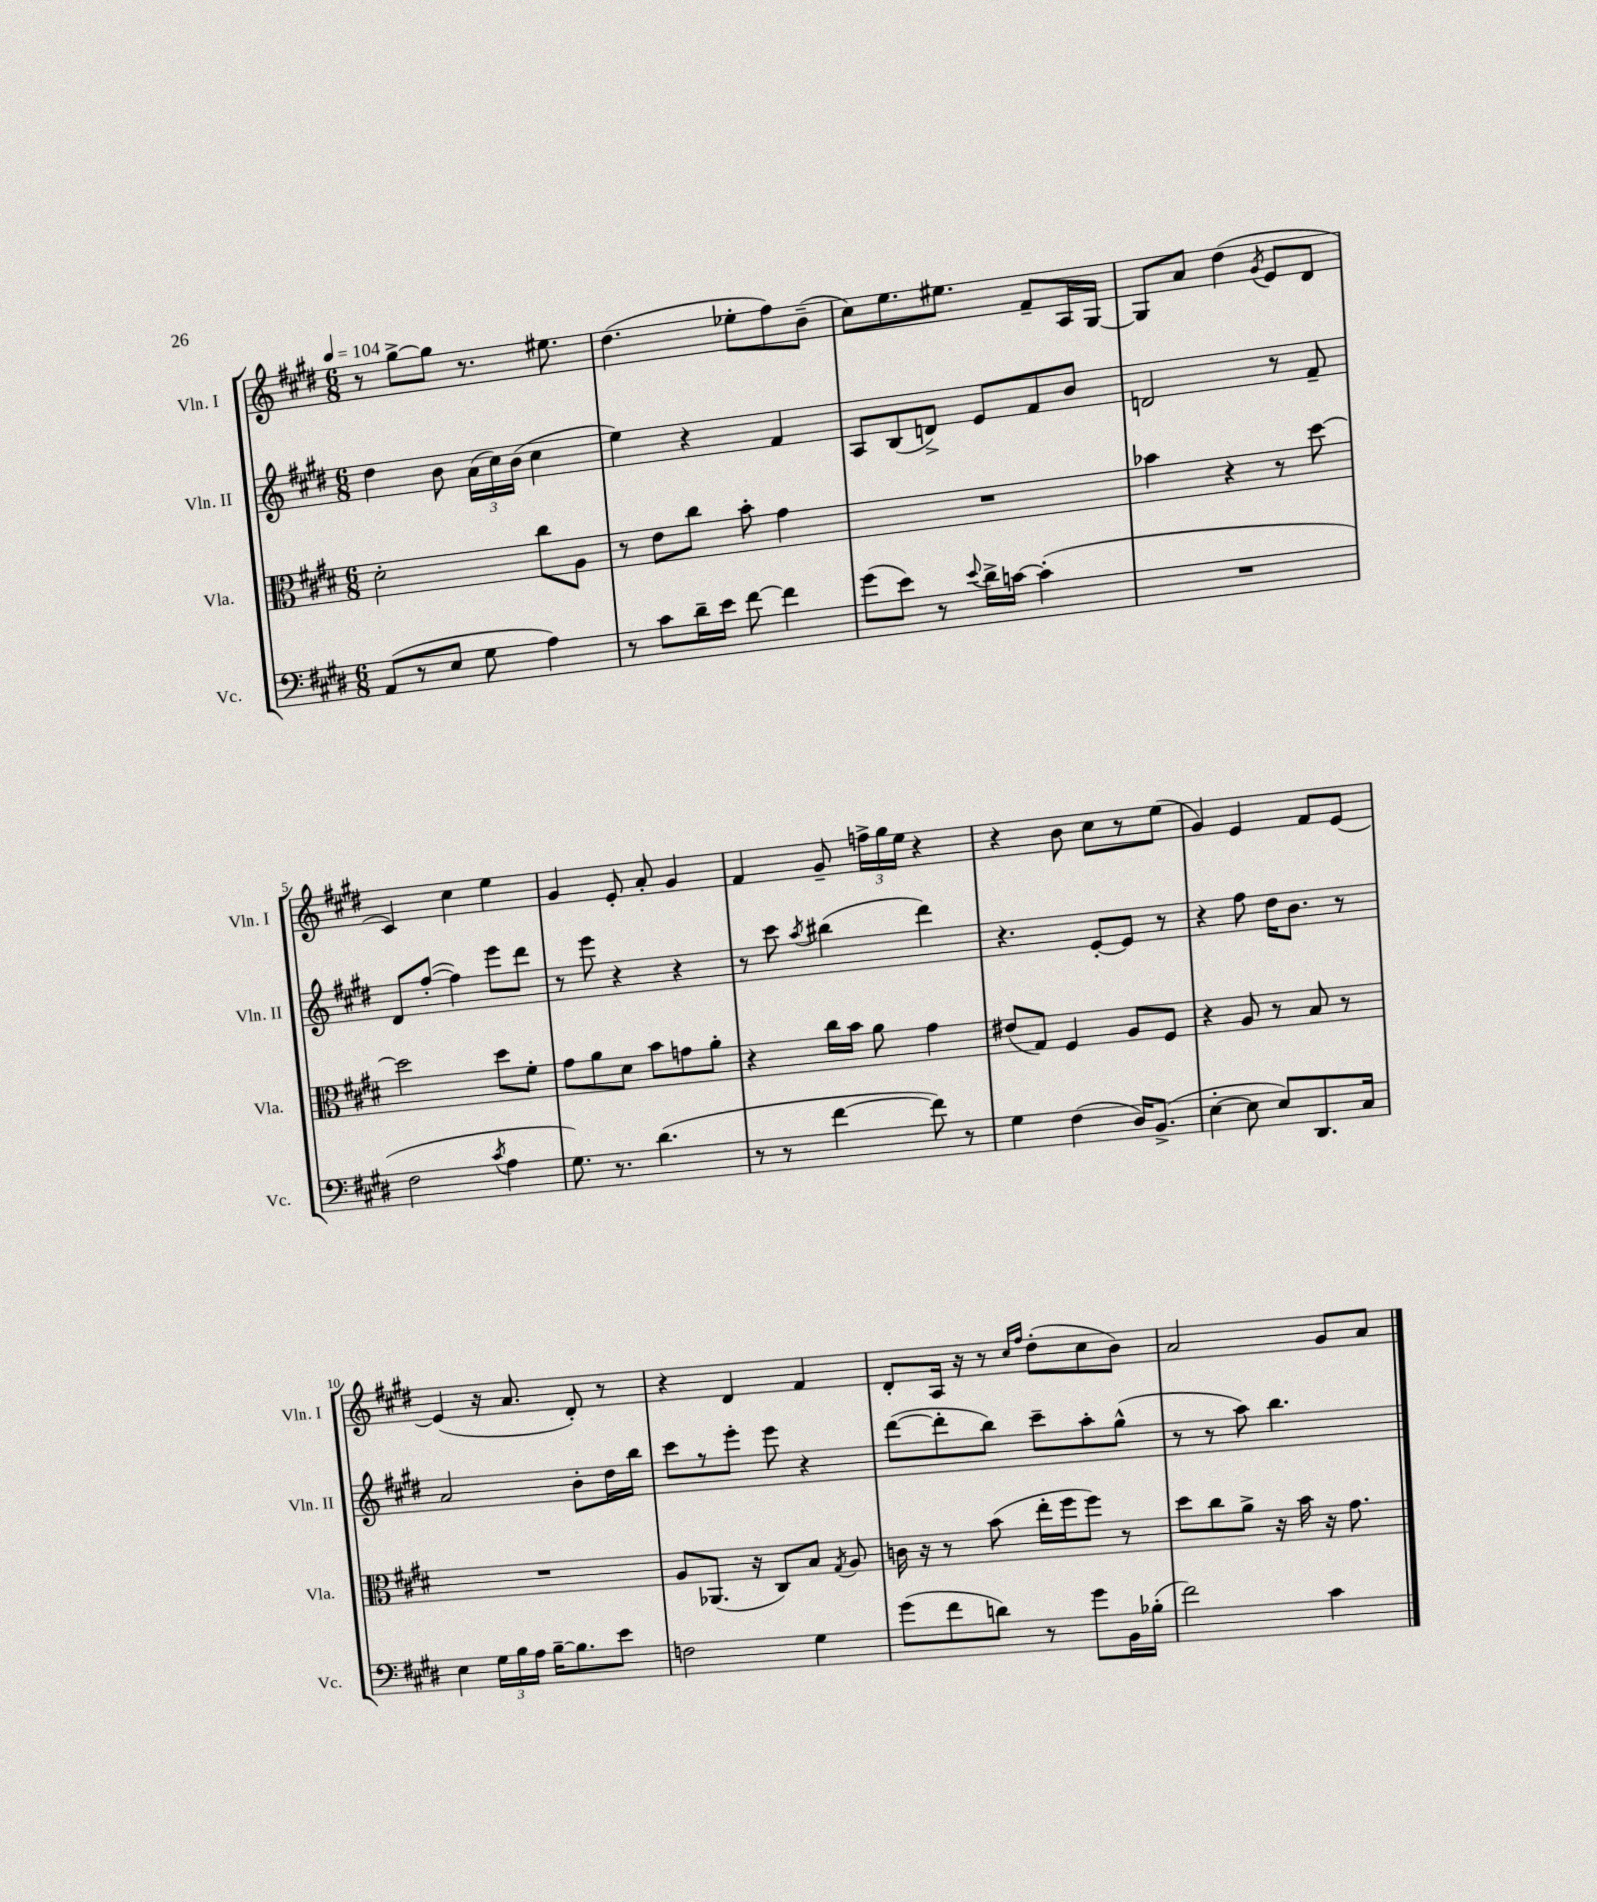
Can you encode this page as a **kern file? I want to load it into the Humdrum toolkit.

**kern	**kern	**kern	**kern
*staff4	*staff3	*staff2	*staff1
*clefF4	*clefC3	*clefG2	*clefG2
*k[f#c#g#d#]	*k[f#c#g#d#]	*k[f#c#g#d#]	*k[f#c#g#d#]
*M6/8	*M6/8	*M6/8	*M6/8
*MM104	*MM104	*MM104	*MM104
(8AA	2d#'	4dd#	8r
8r	.	.	[8gg#^
8E	.	8b	8gg#]
8G#	.	(24a	8.r
.	.	24cc#)	.
.	.	(24b	.
4A)	8cc#	4cc#	.
.	.	.	8.ee#
.	8A	.	.
=	=	=	=
8r	8r	4ee)	(4.dd#
8c#	8e	.	.
16d#~	8cc#	4r	.
16e	.	.	.
[8f#	8b'	.	8ee-'
4f#]	4g#	4f#	8ff#)
.	.	.	(8b~
=	=	=	=
(8g#	2.r	8A	8cc#)
8e)	.	(8B	8.ee
8r	.	8d^)	.
.	.	.	8.ee#
8qqe	.	.	.
16d#^	.	8e	.
[16c	.	.	.
(4c']	.	8f#	8f#~
.	.	8b	16A
.	.	.	[16G#
=	=	=	=
2.r	4b-	2d	8G#]
.	.	.	8a
.	4r	.	(4dd#
.	.	.	8qg#
.	8r	8r	8e
.	[8dd#	8f#~	8d#
=	=	=	=
2F#	2dd#]	8d#	4c#)
.	.	([8ff#'	.
.	.	4ff#])	4cc#
8qc#	.	.	.
4A	8dd#	8eee	4ee
.	8f#'	8ddd#	.
=	=	=	=
8.G#)	8g#	8r	4g#
.	8a	8eee	.
8.r	.	.	.
.	8d#	4r	8e'
(4.d#	8b	.	8a'
.	8g	4r	4g#
.	8a'	.	.
=	=	=	=
8r	4r	8r	4f#
8r	.	8ccc#	.
.	.	8qaa	.
[4f#	16cc#	(4bb#	8g#~
.	16b	.	.
.	8a	.	24ff^
.	.	.	24gg#
.	.	.	24ee
8f#])	4g#	4ddd#)	4r
8r	.	.	.
=	=	=	=
4G#	(8e#	4.r	4r
.	8G#)	.	.
(4F#	4F#	.	8b
.	.	[8e'	8cc#
16D#)	8A	8e]	8r
(8.BB^	.	.	.
.	8F#	8r	(8ee
=	=	=	=
[4E'	4r	4r	4g#)
8E]	8A	8ff#	4e
8E)	8r	16dd#	.
.	.	8.b	.
8.DD#	8B	.	8f#
.	8r	8r	[8e
16C#	.	.	.
=	=	=	=
4E	2.r	2a	(4e]
24G#	.	.	16r
24B	.	.	.
.	.	.	8.a
24A	.	.	.
[16B~	.	.	.
8.B]	.	.	.
.	.	8b'	8d#')
8e	.	16dd#	8r
.	.	16bb	.
=	=	=	=
2F	8A	8ccc#	4r
.	(8.AA-	8r	.
.	.	8eee'	4d#
.	16r	.	.
.	8C#)	8eee	.
4G#	8B	4r	4f#
.	8qG#	.	.
.	8A	.	.
=	=	=	=
(8g#	16c	([8ddd#	8d#'
.	16r	.	.
8f#	8r	8ddd#']	16A
.	.	.	16r
8d)	(8b	8bb)	8r
.	.	.	16qqcc#
.	.	.	16qqff#
8r	16ee'	8ccc#~	(8dd#'
.	16ff#	.	.
8g#	8ff#)	8aa'	8cc#
16BB	8r	(8gg#^^	8b)
(16B-'	.	.	.
=	=	=	=
2f#)	8dd#	8r	2a
.	8cc#	8r	.
.	8a^	8aa)	.
.	16r	4.bb	.
.	16b	.	.
4c#	16r	.	8g#
.	8.g#	.	.
.	.	.	8a
==	==	==	==
*-	*-	*-	*-
